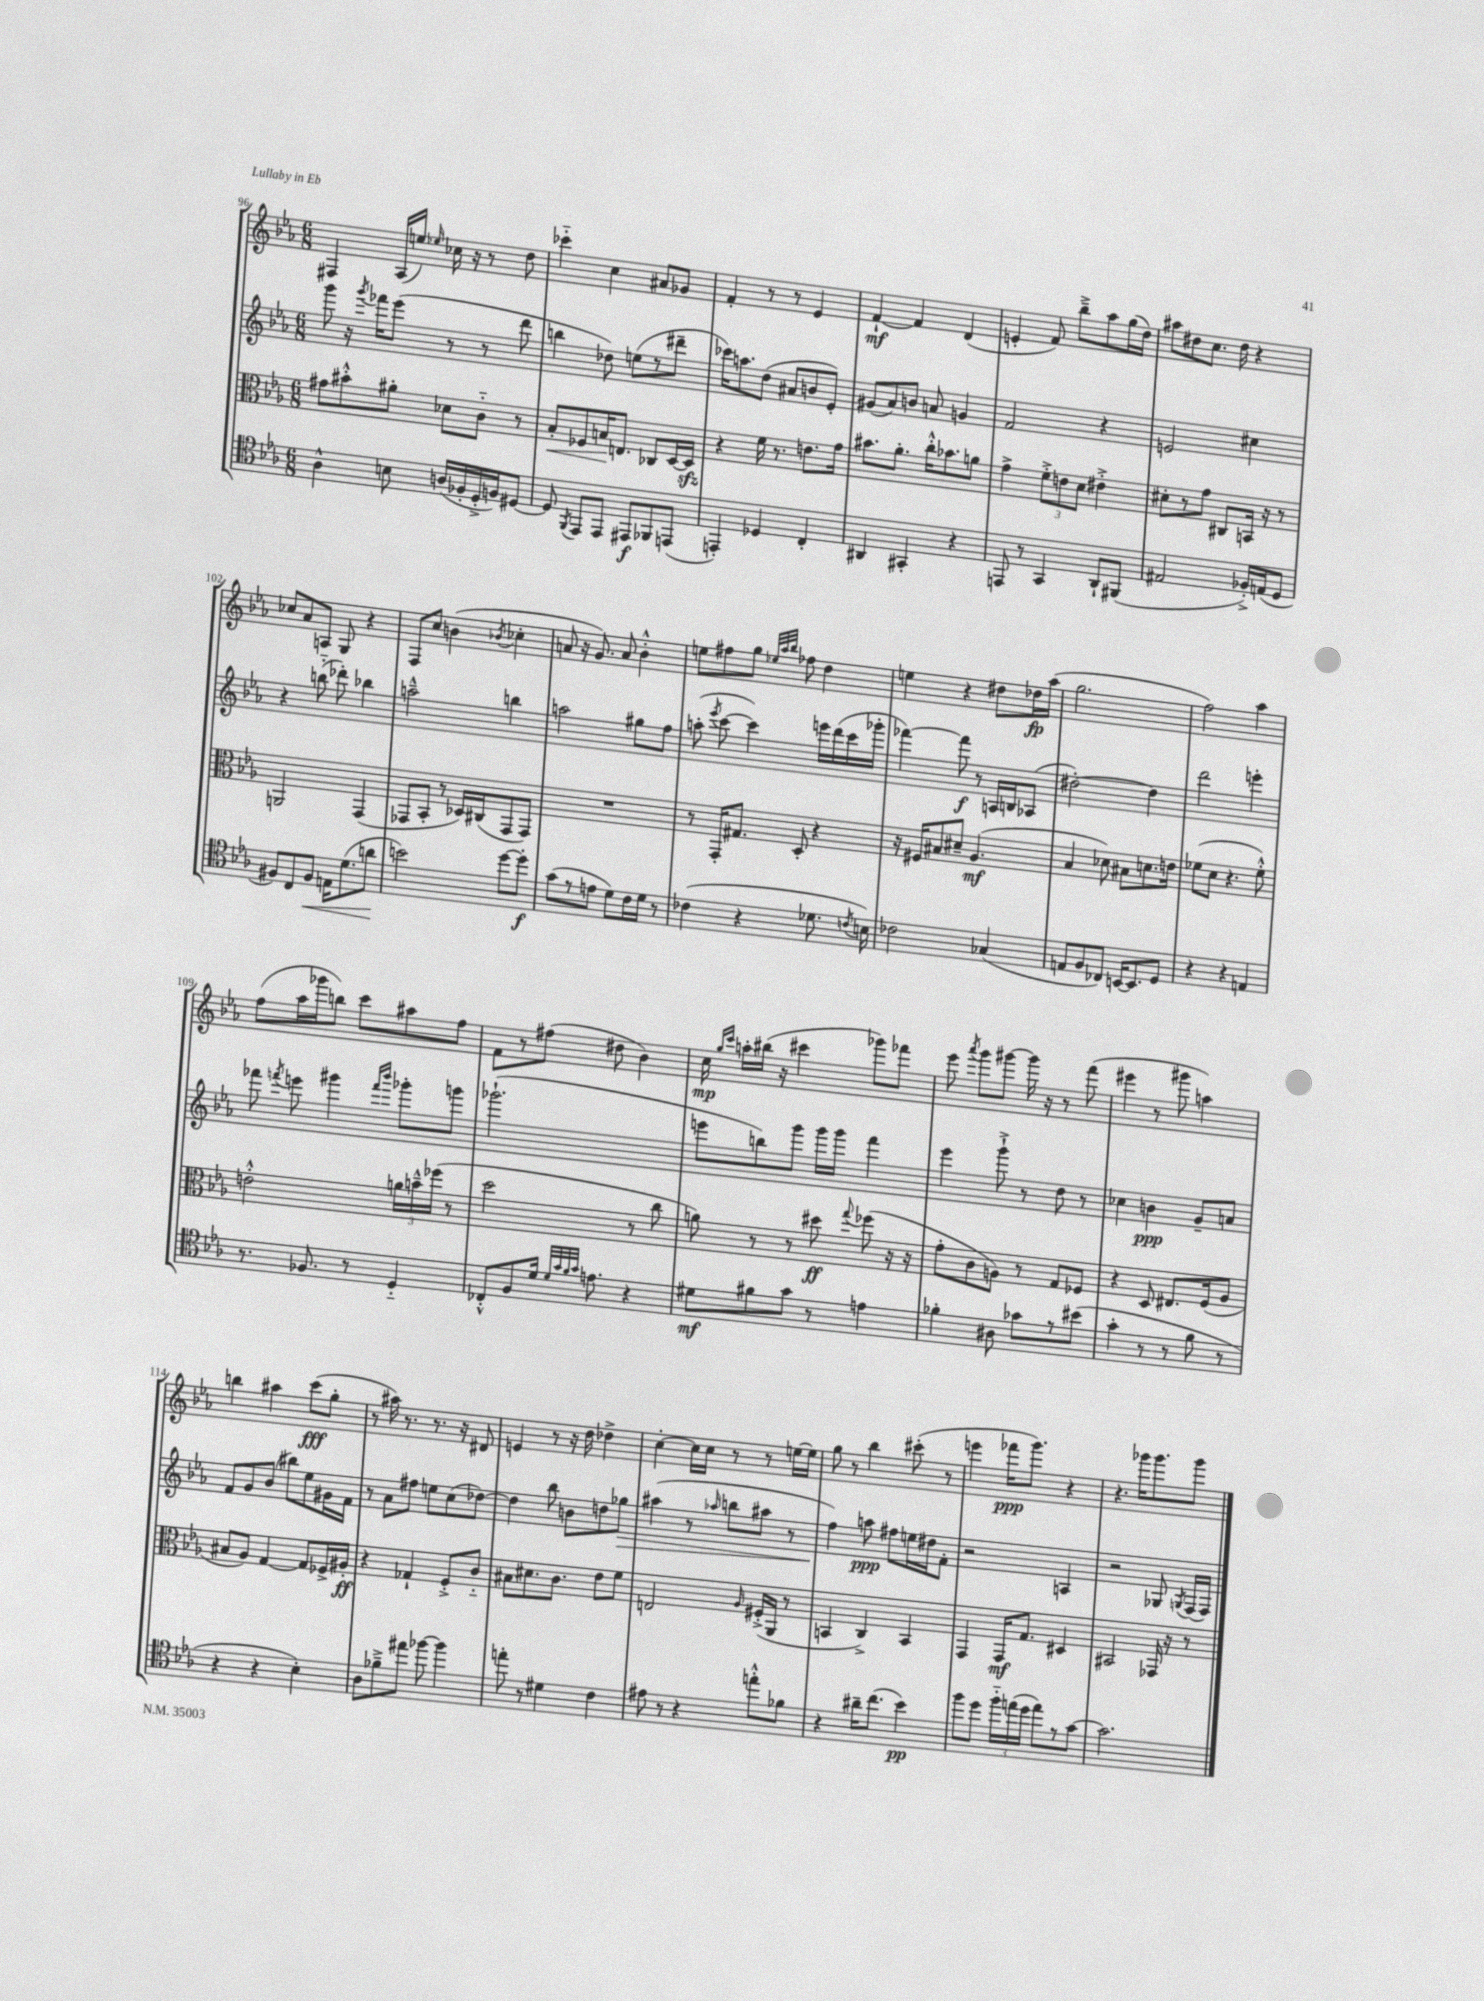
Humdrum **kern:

**kern	**dynam	**kern	**dynam	**kern	**dynam	**kern	**dynam
*part4	*part4	*part3	*part3	*part2	*part2	*part1	*part1
*staff4	*staff4	*staff3	*staff3	*staff2	*staff2	*staff1	*staff1
*clefC4	*	*clefC3	*	*clefG2	*	*clefG2	*
*k[b-e-a-]	*	*k[b-e-a-]	*	*k[b-e-a-]	*	*k[b-e-a-]	*
*M6/8	*	*M6/8	*	*M6/8	*	*M6/8	*
=96	=96	=96	=96	=96	=96	=96	=96
4A-^^\	.	8g#X\L	.	8ggg\	.	4F#X/	.
.	.	8b#X'^^\	.	16r	.	.	.
.	.	.	.	8qggg/	.	.	.
.	.	.	.	16fff-X\KL	.	.	.
8Bn\	.	8a#X'\J	.	(8eee-\J	.	(16A-/LL	.
.	.	.	.	.	.	16een/JJ)	.
.	.	.	.	.	.	16qqee-X/	.
(16An/LL	.	8d-X\L	.	8r	.	16cc-X\	.
16F-X'/	.	.	.	.	.	16r	.
16D'^/	.	8c\J	.	8r	.	8r	.
16Fn/J)	.	.	.	.	.	.	.
[8D#X/J	.	8r	.	8ddd\	.	8dd\	.
=97	=97	=97	=97	=97	=97	=97	=97
!	!	!	!LO:HP:b	!	!	!	!
8D#/]	.	8B-'/L	<	4bbn\	.	4ccc-X\	.
8qFF/	.	.	.	.	.	.	.
8EE-/L	.	8F-X/	.	.	.	.	.
8EE-/J	.	16Bn/K	.	8dd-X\)	.	4cc\	.
.	.	8.En/J	[	.	.	.	.
8EE#X/L	f	.	.	(8een\L	.	.	.
8FF-X/	.	8C-X/L	.	8r	.	8a#X/L	.
(8EEn/J	.	[16D/L	.	8ddd#X~\J	.	8g-X/J	.
.	.	16Dzz/JJ]	.	.	.	.	.
=98	=98	=98	=98	=98	=98	=98	=98
4EEn'/)	.	4r	.	16ccc-X\KL)	.	4f'/	.
.	.	.	.	8.aan\	.	.	.
4D-X/	.	16f\	.	(8dd\J	.	8r	.
.	.	8.r	.	.	.	.	.
.	.	.	.	8a#X/L	.	8r	.
4C'/	.	8.en\L	.	8bn/	.	4e-/	.
.	.	.	.	8e-'/J)	.	.	.
.	.	16g\Jk	.	.	.	.	.
=99	=99	=99	=99	=99	=99	=99	=99
4AA#X/	.	8.b#X\L	.	(8g#X/L	.	[4f`/	mf
.	.	.	.	8a-/)	.	.	.
.	.	8.a-'\J	.	.	.	.	.
4GG#X'/	.	.	.	8bn/J	.	4f/]	.
.	.	16cc'^^\KL	.	8an/	.	.	.
.	.	8.b-X\	.	.	.	.	.
4r	.	.	.	4gn/	.	(4d/	.
.	.	8an\J	.	.	.	.	.
=100	=100	=100	=100	=100	=100	=100	=100
8EEn/	.	4g^\	.	2f/	.	4en'/	.
8r	.	.	.	.	.	.	.
4GG/	.	12f'^\L	.	.	.	8f/)	.
.	.	12en\	.	.	.	.	.
.	.	.	.	.	.	8bb-~^\L	.
.	.	12d\J	.	.	.	.	.
8AA-`/L	.	4e#X'^\	.	4r	.	8aa-\	.
(8FF#X/J	.	.	.	.	.	(16gg\L	.
.	.	.	.	.	.	16dd\JJ)	.
=101	=101	=101	=101	=101	=101	=101	=101
2E#X/	.	8d#X'\L	.	2en/	.	8aa#X\L	.
.	.	8r	.	.	.	8dd#X\	.
.	.	8g\J	.	.	.	8.cc\J	.
.	.	8C#X/L	.	.	.	.	.
.	.	.	.	.	.	16dd#\	.
16F-X'^/LL)	.	16BBn/Jk	.	4cc#X\	.	4r	.
(16En/J	.	16r	.	.	.	.	.
8D/J	.	8r	.	.	.	.	.
!!LO:LB:g=z
=102	=102	=102	=102	=102	=102	=102	=102
8F#X/L)	.	2AAn/	.	4r	.	8cc-X/L	.
8C/	.	.	.	.	.	8a-/	.
!	!LO:HP:b	!	!	!	!	!	!
8F#/J	<	.	.	(8bbn\	.	8An/J	.
16En\KL	.	.	.	8ddd-X'\)	.	8G/	.
(8.d\	.	.	.	.	.	.	.
.	.	(4GG/	.	4bb-X\	.	4r	.
8an\J	.	.	.	.	.	.	.
.	[	.	.	.	.	.	.
=103	=103	=103	=103	=103	=103	=103	=103
2bn\)	.	8GG-X/L	.	2aan~^^\	.	8F/L	.
.	.	8BB-'/J	.	.	.	8cc/J	.
.	.	8r	.	.	.	(4bn\	.
.	.	16D-X/LL)	.	.	.	.	.
.	.	(16C#X/J	.	.	.	.	.
.	.	.	.	.	.	8qb-X/	.
[8dd\L	.	8GG-/	.	4bbn\	.	4cc-X'\	.
8dd'\J]	f	8GG-/J)	.	.	.	.	.
=104	=104	=104	=104	=104	=104	=104	=104
(8g\L	.	2.r	.	2aan\	.	8an/	.
8r	.	.	.	.	.	16r	.
.	.	.	.	.	.	8.g/)	.
8en\J	.	.	.	.	.	.	.
8d\L)	.	.	.	.	.	8a/	.
16c\L	.	.	.	8gg#X\L	.	4b-'^^\	.
16d\JJ	.	.	.	.	.	.	.
8r	.	.	.	8ff\J	.	.	.
=105	=105	=105	=105	=105	=105	=105	=105
(4c-X\	.	8r	.	(8aan'\	.	8een\L	.
.	.	.	.	8qeee-/	.	.	.
.	.	16GG'/KL	.	[8ccc\	.	8ff#X\	.
.	.	8.G#X/J	.	.	.	.	.
4r	.	.	.	4ccc\])	.	8gg\J	.
.	.	.	.	.	.	32qqee-X/LLL	.
.	.	.	.	.	.	32qqaa-/	.
.	.	.	.	.	.	32qqbb-/JJJ	.
.	.	8D'/	.	.	.	8ff-X\	.
8.d-X\	.	4r	.	16eeen\LL	.	4dd\	.
.	.	.	.	(16ddd\	.	.	.
.	.	.	.	16ccc\	.	.	.
8qcn/	.	.	.	.	.	.	.
16Bn\)	.	.	.	16ggg-X'\JJ	.	.	.
=106	=106	=106	=106	=106	=106	=106	=106
2c-X\	.	16r	.	[4fff-X\)	.	4een\	.
.	.	16F#X/KL	.	.	.	.	.
.	.	8B#X/	.	.	.	.	.
.	.	8d#X~/J	.	8fff-\]	f	4r	.
.	.	(4.A-/	mf	8r	.	.	.
(4G-X/	.	.	.	16An/LL	.	8dd#X\L	.
.	.	.	.	16Bn/J	.	.	.
.	.	.	.	(8A-X/J	.	16dd-X\L	fp
.	.	.	.	.	.	(16aa-\JJ	.
=107	=107	=107	=107	=107	=107	=107	=107
8En/L	.	4B-/	.	[2dd#X'\)	.	2.gg\	.
8F/	.	.	.	.	.	.	.
8C-X/J)	.	8d-X\)	.	.	.	.	.
[16BBn/KL	.	8B#X\L	.	.	.	.	.
8.BB/]	.	.	.	.	.	.	.
.	.	8.dn\	.	4dd#\]	.	.	.
8D/J	.	.	.	.	.	.	.
.	.	16en\Jk	.	.	.	.	.
=108	=108	=108	=108	=108	=108	=108	=108
4r	.	(8f-X\L	.	2ddd\	.	2ff\)	.
.	.	8d\J	.	.	.	.	.
4r	.	4.r	.	.	.	.	.
4En/	.	.	.	4eeen'\	.	4aa-\	.
.	.	8f-'^^\)	.	.	.	.	.
!!LO:LB:g=z
=109	=109	=109	=109	=109	=109	=109	=109
8.r	.	2en'^^\	.	8fff-X\	.	(8ff\L	.
.	.	.	.	8qfffn/	.	.	.
.	.	.	.	8eeen\	.	16aa-\L	.
8.F-X/	.	.	.	.	.	16ggg-X\J	.
.	.	.	.	4ggg#X\	.	8bbn\J)	.
8r	.	.	.	.	.	8ccc\L	.
.	.	.	.	16qqfff/LL	.	.	.
.	.	.	.	16qqbbb-/JJ	.	.	.
4D/	.	24an\LL	.	8ggg-X'\L	.	8aa#X\	.
.	.	24bn~^^\	.	.	.	.	.
.	.	(24ff-X\JJ	.	.	.	.	.
.	.	8r	.	8gggn\J	.	8ff\J	.
=110	=110	=110	=110	=110	=110	=110	=110
8C-X'^^/L	.	2dd\	.	(2.ggg-X`\	.	8f\L	.
8F/	.	.	.	.	.	8r	.
16d/Jk	.	.	.	.	.	(8ff#X\J	.
32qqd/LLL	.	.	.	.	.	.	.
32qqg/	.	.	.	.	.	.	.
32qqf/	.	.	.	.	.	.	.
32qqg/JJJ	.	.	.	.	.	.	.
8.en\	.	.	.	.	.	.	.
.	.	.	.	.	.	8dd#X\	.
4r	.	8r	.	.	.	4b-\)	.
.	.	8cc\	.	.	.	.	.
=111	=111	=111	=111	=111	=111	=111	=111
8d#X\L	mf	8an\)	.	8eeen\L	.	16cc\	mp
.	.	.	.	.	.	16qqgg/LL	.
.	.	.	.	.	.	16qqccc/JJ	.
.	.	.	.	.	.	16aan'\LL	.
8f#X\	.	8r	.	8bbn\)	.	(16bb#X\JJ	.
.	.	.	.	.	.	16r	.
8g\J	.	8r	.	8ggg\J	.	4ccc#X\	.
8r	.	8dd#X\	ff	16ggg\LL	.	.	.
.	.	.	.	16ggg\JJ	.	.	.
.	.	8qqgg/	.	.	.	.	.
4en\	.	(8ff-X\	.	4fff\	.	8ggg-X\L)	.
.	.	16r	.	.	.	8fff-X\J	.
.	.	16r	.	.	.	.	.
=112	=112	=112	=112	=112	=112	=112	=112
4f-X'\	.	8g'\L	.	4eee-\	.	8eee-\	.
.	.	.	.	.	.	8qaaa-/	.
.	.	8c\	.	.	.	8ggg\L	.
8A#X\	.	8An\J)	.	8ggg`^\	.	[8ggg#X\J	.
8g-X\L	.	8r	.	8r	.	16ggg#\]	.
.	.	.	.	.	.	16r	.
8r	.	8G/L	.	8dd\	.	8r	.
(8b#X\J	.	8F-X/J	.	8r	.	(8fff\	.
=113	=113	=113	=113	=113	=113	=113	=113
4g'\	.	4r	.	4cc-X\	.	4eee#X\	.
8r	.	8D/	.	4bn\	ppp	8r	.
8r	.	8.E#X/L	.	.	.	8ggg#X\	.
8f\	.	.	.	8g~/L	.	4aan\)	.
.	.	(16F/k	.	.	.	.	.
8r	.	8A-/J	.	8an/J	.	.	.
!!LO:LB:g=z
=114	=114	=114	=114	=114	=114	=114	=114
4r	.	8B#X/L	.	8f/L	.	4bbn\	.
.	.	8A-/J)	.	8g/	.	.	.
4r	.	[4G/	.	(8b-/J	.	4aa#X\	.
.	.	.	.	8bb#X\L)	.	.	.
4B-'\)	.	8G/L]	.	8ee-\	.	(8ccc\L	fff
.	.	16F-X^/L	.	16g#X\L	.	8gg'\J	.
.	.	16A#X'/JJ	ff	16f\JJ	.	.	.
=115	=115	=115	=115	=115	=115	=115	=115
8A-\L	.	4r	.	8r	.	8r	.
8f-X~^\	.	.	.	8a-\L	.	16aa#X\)	.
.	.	.	.	.	.	8.r	.
8ee#X\J	.	4G-X`/	.	8ff#X\J	.	.	.
[8ff-X\	.	.	.	8een\L	.	8.r	.
4ff-\]	.	8F'^/L	.	(8cc\	.	.	.
.	.	.	.	.	.	16r	.
.	.	8c/J	.	[8dd-X\J)	.	8d#X/	.
=116	=116	=116	=116	=116	=116	=116	=116
8een'\	.	8B#X\L	.	4dd-\]	.	4en/	.
8r	.	8.d#X\	.	.	.	.	.
4d#X\	.	.	.	8bb-\	.	8r	.
.	.	8.c\J	.	.	.	.	.
.	.	.	.	8bn\L	.	16r	.
.	.	.	.	.	.	16dd\	.
4c\	.	8e-\L	.	8ddn\	.	4dd-X^\	.
!	!	!	!	!	!LO:HP:b	!	!
.	.	8f\J	.	8gg-X\J	>	.	.
=117	=117	=117	=117	=117	=117	=117	=117
8e#X\	.	2En/	.	(4aa#X\	.	[4cc'\	.
8r	.	.	.	.	.	.	.
4r	.	.	.	8r	.	16cc\LL]	.
.	.	.	.	.	.	16cc\JJ	.
.	.	.	.	16qqaa-X/	.	.	.
.	.	.	.	8bbn\L	.	8r	.
.	.	16qqA-/	.	.	.	.	.
8een'^^\L	.	(16F#X'^/LL	.	8aa#X\J	.	8r	.
.	.	16AA-/JJ	.	.	.	.	.
8f-X\J	.	8r	.	8r	.	[16een\LL	.
.	.	.	.	.	.	16ee\JJ]	.
=118	=118	=118	=118	=118	=118	=118	=118
4r	.	4BBn/	.	4ff\)	.	8gg\	.
.	.	.	.	.	.	8r	.
16a#X~\KL	.	4C^/)	.	8aan\	] ppp	4bb-\	.
(8.cc\J	.	.	.	.	.	.	.
.	.	.	.	8ff#X\L	.	.	.
4b-\)	pp	4BB/	.	16een\L	.	(8ccc#X'\	.
.	.	.	.	16dd#X\J	.	.	.
.	.	.	.	8f'\J	.	8r	.
=119	=119	=119	=119	=119	=119	=119	=119
8ff\L	.	4GG/	.	2r	.	4eeen\	.
8dd\J	.	.	.	.	.	.	.
24ff\LL	.	16GG/KL	mf	.	.	16fff-X\KL	ppp
(24een\	.	.	.	.	.	.	.
.	.	8.G/J	.	.	.	8.ggg\J)	.
24dd\JJ	.	.	.	.	.	.	.
8ee\L)	.	.	.	.	.	.	.
8r	.	4D#X/	.	4An/	.	4r	.
[8g\J	.	.	.	.	.	.	.
=120	=120	=120	=120	=120	=120	=120	=120
2.g\]	.	2BB#X/	.	2r	.	4.r	.
.	.	.	.	.	.	16ggg-X\KL	.
.	.	.	.	.	.	8.ggg-\	.
.	.	16GG-X/	.	8G-X/	.	.	.
.	.	16r	.	.	.	.	.
.	.	.	.	8qGn/	.	.	.
.	.	8r	.	(16F/LL	.	8ggg-\J	.
.	.	.	.	16F/JJ)	.	.	.
==	==	==	==	==	==	==	==
*-	*-	*-	*-	*-	*-	*-	*-
